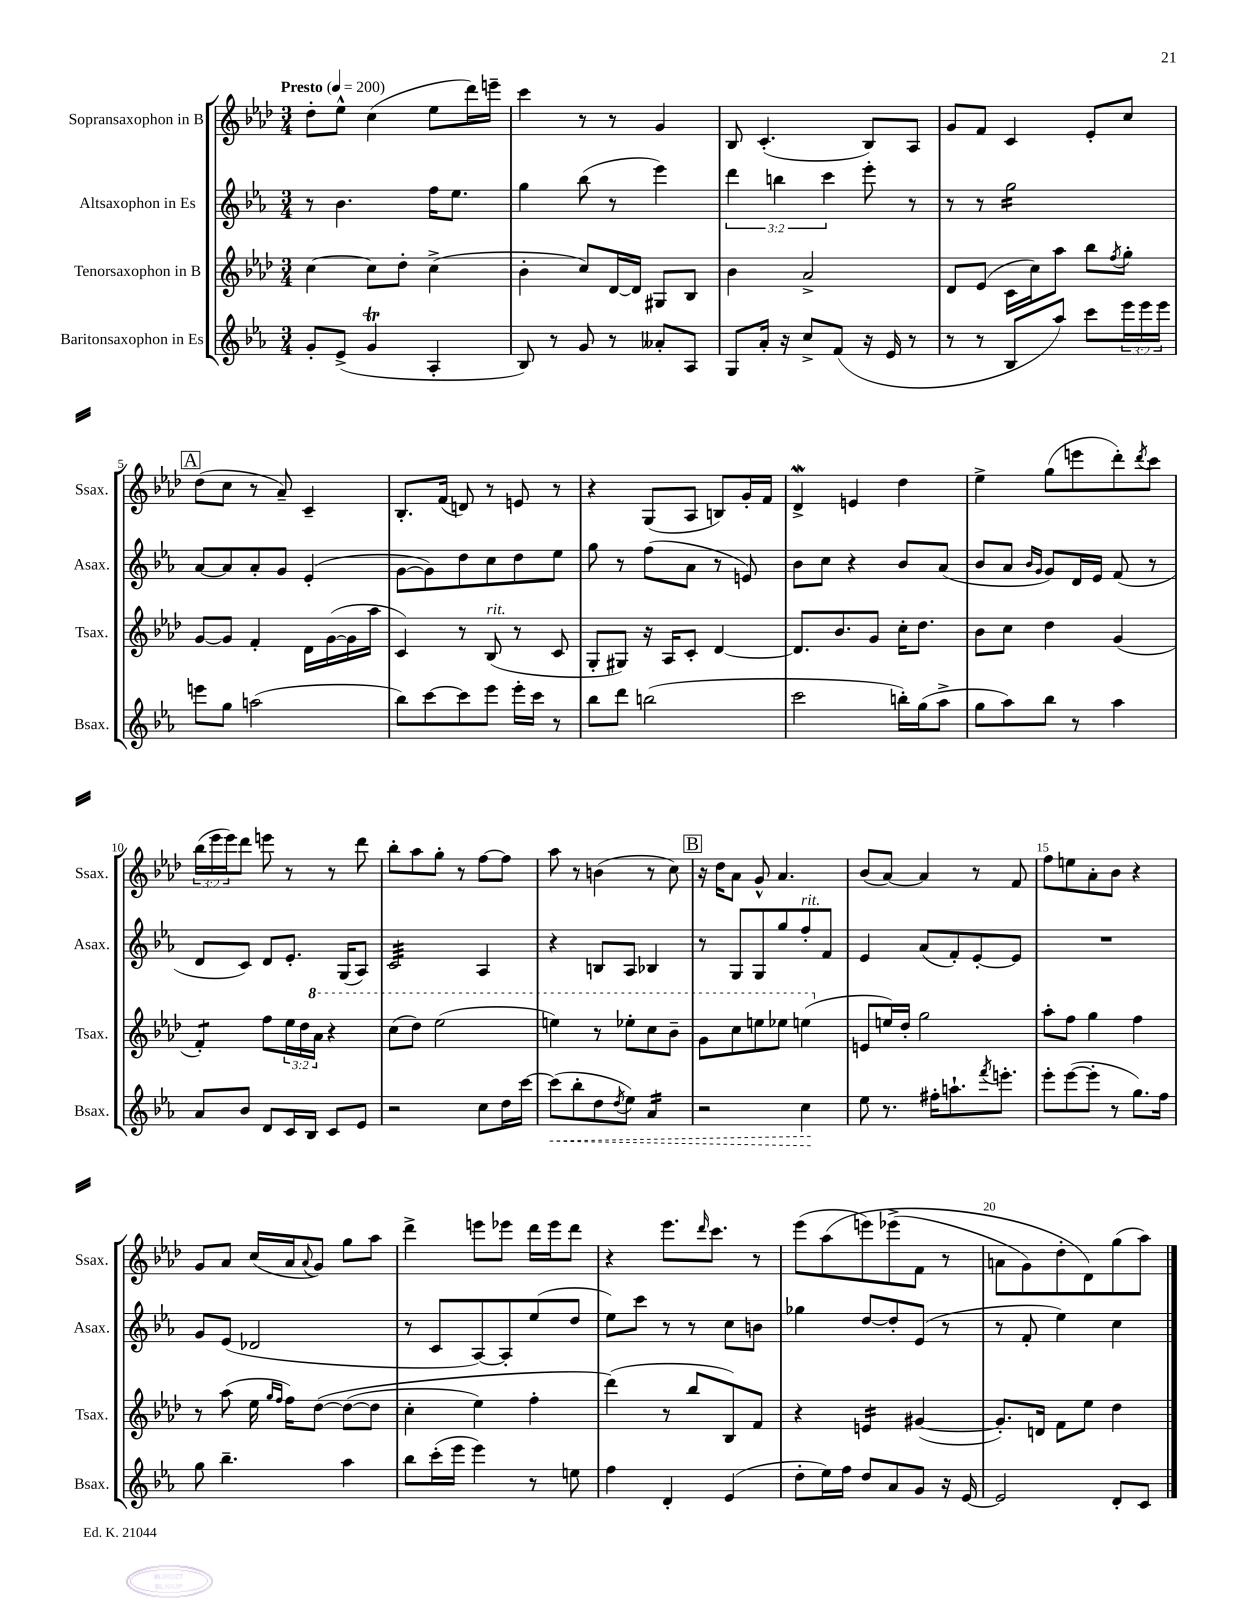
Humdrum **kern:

**kern	**kern	**kern	**kern
*staff4	*staff3	*staff2	*staff1
*clefG2	*clefG2	*clefG2	*clefG2
*k[b-e-a-]	*k[b-e-a-d-]	*k[b-e-a-]	*k[b-e-a-d-]
*M3/4	*M3/4	*M3/4	*M3/4
*MM200	*MM200	*MM200	*MM200
8g'/L	[4cc\	8r	8dd-'\L
(8e-^/J	.	4.b-\	8ee-^^\J
4g/	8cc\]L	.	(4cc\
.	8dd-'\J	.	.
4A-'/	(4cc^\	16ff\LK	8ee-\L
.	.	8.ee-\J	.
.	.	.	16ddd-\L)
.	.	.	16eee~\JJ
=	=	=	=
8B-/)	4b-'\	4gg\	4ccc\
8r	.	.	.
8g/	8cc/L)	(8bb-\	8r
8r	[16d-/L	8r	8r
.	16d-/]JJ	.	.
8a--'/L	8G#/L	4eee-\)	4g/
8A-/J	8B-/J	.	.
=	=	=	=
8G/L	4b-\	6ddd\	8B-/
16a-'/Jk	.	.	(4.c'/
.	.	6bb\	.
16r	.	.	.
8cc^/L	2a-^/	.	.
.	.	6ccc\	.
(8f/J	.	.	.
16r	.	8eee-'\	8B-/L)
16e-/	.	.	.
8r	.	8r	8A-/J
=	=	=	=
8r	8d-/L	8r	8g/L
8r	(8e-/J	8r	8f/J
8B-/L	16c\LL	2gg\	4c/
.	16cc\J)	.	.
8aa-/J)	8aa-\J	.	.
8ccc\L	8bb-\L	.	8e-'/L
.	8qff/	.	.
24eee-\L	8gg'\J	.	8cc/J
24eee-\	.	.	.
24eee-\JJ	.	.	.
=	=	=	=
8eee\L	[8g/L	[8a-/L	(8dd-\L
8gg\J	8g/]J	8a-/]	8cc\J
(2aa\	4f'/	8a-'/	8r
.	.	8g/J	8a-~/)
.	16d-\LL	(4e-'/	4c~/
.	([16g\	.	.
.	16g\]	.	.
.	16aa-\JJ	.	.
=	=	=	=
8bb-\L)	4c/)	[8g\L	8.B-'/L
[8ccc\	.	8g\])	.
.	.	.	(16f/Jk
8ccc\]	8r	8dd\	8d/)
8eee-\J	(8B-/	8cc\	8r
16eee-'\LL	8r	8dd\	8e/
16ccc\JJ	.	.	.
8r	8c/	8ee-\J	8r
=	=	=	=
8bb-\L	8G'/L	8gg\	4r
8ddd\J	8G#/J)	8r	.
(2bb\	16r	(8ff\L	(8G/L
.	16A-/LK	.	.
.	8c'/J	8a-\J	8A-/J
.	[4d-/	8r	8B/L)
.	.	8e/)	16g'/L
.	.	.	16f/JJ
=	=	=	=
2ccc\	8.d-/]L	8b-\L	4d-^/
.	.	8cc\J	.
.	8.b-/	.	.
.	.	4r	4e/
.	8g/J	.	.
16bb'\LL)	16cc'\LK	8b-/L	4dd-\
(16gg\J	8.dd-\J	.	.
8aa-^\J	.	(8a-/J	.
=	=	=	=
8gg\L	8b-\L	8b-/L	4ee-^\
8aa-\)	8cc\J	8a-/J	.
.	.	16qqb-/LL	.
.	.	16qqg/JJ	.
8bb-\J	4dd-\	8g/L)	(8gg\L
8r	.	16d/L	8eee\
.	.	16e-/JJ	.
4aa-\	(4g/	(8f/	8ddd-'\)
.	.	.	8qddd-/
.	.	8r	8ccc\J
=	=	=	=
8a-/L	4f'/)	8d/L	(24bb-\LL
.	.	.	24eee-\
.	.	.	24eee-\J)
8b-/J	.	8c/J)	8ddd-\J
8d/L	8ff\L	8d/L	8eee\
16c/L	24ee-\L	8.e-'/J	8r
.	24dd-\	.	.
16B-/JJ	.	.	.
.	24aa-\JJ	.	.
8c/L	4r	.	8r
.	.	(16G/LK	.
8e-/J	.	8A-/J)	8ddd-\
=	=	=	=
2r	(8ccc\L	2c/	8bb-'\L
.	8ddd-\J)	.	8aa-\
.	(2eee-\	.	8gg'\J
.	.	.	8r
8cc\L	.	4A-/	[8ff\L
16dd\L	.	.	8ff\]J
[16ccc\JJ	.	.	.
=	=	=	=
(8ccc\]L	4eee\)	4r	8aa-\
8bb-'\	.	.	8r
8dd\	8r	8B/L	(4b\
8qdd/	.	.	.
8ee-\J)	8eee-'\L	8A-/J	.
4a-/	8ccc\	4B-/	8r
.	8bb-~\J	.	8cc\)
=	=	=	=
2r	8gg\L	8r	16r
.	.	.	16dd-\LK
.	8ccc\	8G/L	8a-\J
.	8eee\	8G/	8g^^/
.	8eee-\J	8gg/	4.a-/
4cc\	(4eee\	8ff'/	.
.	.	8f/J	.
=	=	=	=
8ee-\	8e/L	4e-/	(8b-/L
8.r	16ee/L)	.	[8a-/J)
.	16dd-'/JJ	.	.
.	2gg\	(8a-/L	4a-/]
16ff#'\LK	.	.	.
8.aa`\	.	8f'/)	.
.	.	[8e-'/	8r
8qfff/	.	.	.
8.eee'\J	.	.	.
.	.	8e-/]J	8f/
=	=	=	=
8eee-'\L	8aa-'\L	2.r	8ff\L
([8eee-\	8ff\J	.	8ee\
8eee-'\]J	4gg\	.	8a-'\
8r	.	.	8b-\J
8.gg\L)	4ff\	.	4r
16ff\Jk	.	.	.
=	=	=	=
8gg\	8r	8g/L	8g/L
4.bb-~\	(8aa-\	(8e-/J	8a-/J
.	16ee-\	2d-/	(16cc/LL
.	16qqgg/LL	.	.
.	16qqff/JJ	.	.
.	16ff\LK)	.	16a-/J
.	.	.	8qqa-/
.	&([8dd-\J	.	8g/J)
4aa-\	(8dd-\_L	.	8gg\L
.	8dd-\]J	.	8aa-\J
=	=	=	=
8bb-\L	4cc'\	8r	4ddd-^\
(16ccc'\L	.	8c/L	.
16eee-\JJ	.	.	.
4eee-\)	4ee-\)	[8A-/)	8eee\L
.	.	8A-'/]	8eee-\J
8r	4ff'\	(8ee-/	16ddd-\LL
.	.	.	16eee-\J
8ee\	.	8dd/J	8ddd-\J
=	=	=	=
4ff\	(4ddd-\&)	8ee-\L)	4r
.	.	8ccc\J	.
4d'/	8r	8r	8.eee-\L
.	8bb-/L	8r	.
.	.	.	16qqddd-/
.	.	.	8.ccc\J
(4e-/	8B-/)	8cc\L	.
.	8f/J	8b\J	8r
=	=	=	=
8dd'\L	4r	4gg-\	(8eee-\L
16ee-\L)	.	.	&(8aa-\
16ff\JJ	.	.	.
8dd/L	4e/	[8dd/L	8eee\)
8a-/	.	8dd'/]	(8eee-^\
8g/J	([4g#/	(8e-/J	8f\J
16r	.	8r	8r
[16e-/	.	.	.
=	=	=	=
2e-/]	8.g#'/]L)	8r	8a\L
.	.	8f'/	8g\)
.	16d/Jk	.	.
.	8f\L	4ee-\)	8dd-'\
.	8ee-\J	.	8d-\&)
8d'/L	4dd-\	4cc\	(8gg\
8c/J	.	.	8aa-\J)
==	==	==	==
*-	*-	*-	*-
